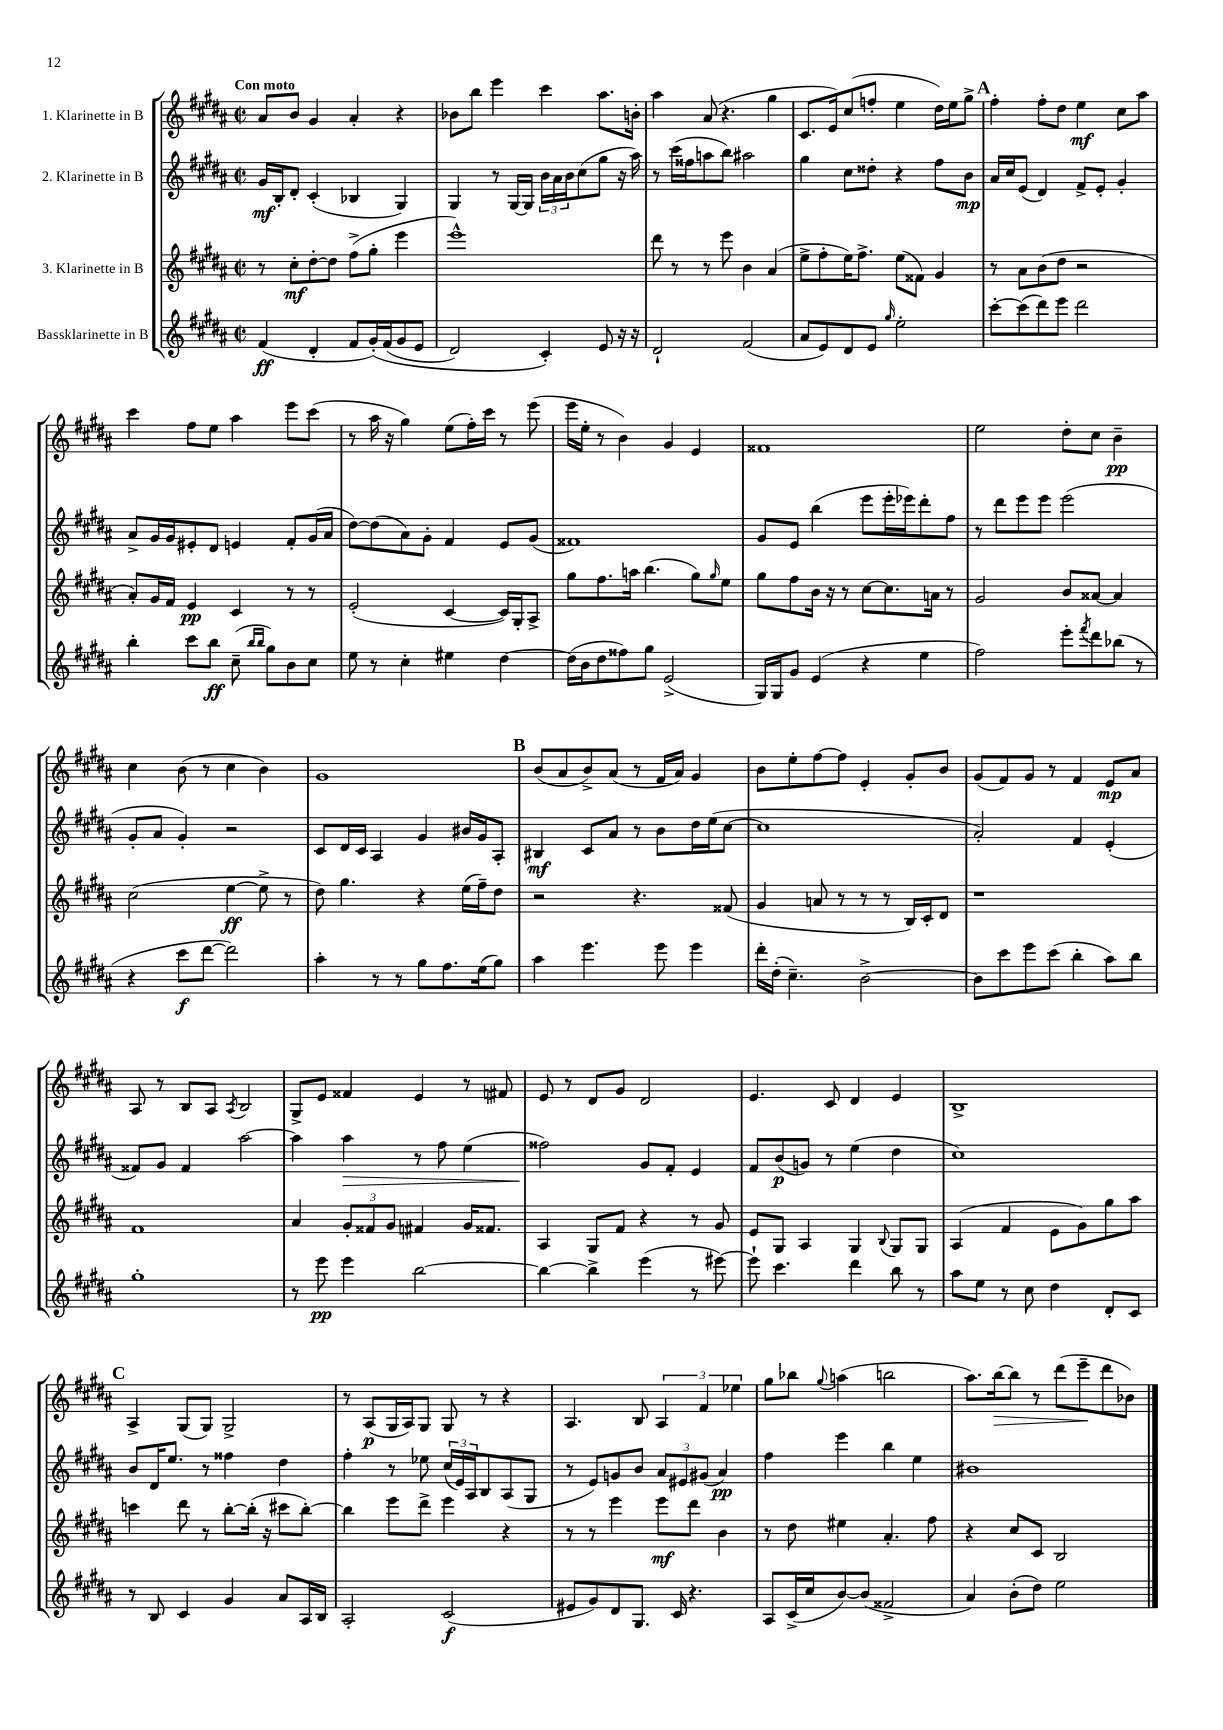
<<
\new StaffGroup <<
\new Staff = "s0" \with { instrumentName = "1. Klarinette in B" } {
    \clef treble \key b \major \defaultTimeSignature \time 2/2 \tempo "Con moto"
    ais'8 b'8 gis'4 ais'4-. r4 |
    bes'8 b''8 e'''4 cis'''4 ais''8. b'16-. |
    ais''4 ais'8( r4. gis''4 |
    cis'8. e'16) cis''8( f''8-. e''4 dis''16) e''16 gis''8-> |
    \mark \markup { \bold "A" } fis''4-. fis''8-. dis''8 e''4\mf cis''8 ais''8 |
    cis'''4 fis''8 e''8 ais''4 e'''8 cis'''8( |
    r8 ais''16 r16 gis''4) e''8( fis''16-.) cis'''16 r8 e'''8( |
    e'''16 e''16-. r8 b'4) gis'4 e'4 |
    fisis'1 |
    e''2 dis''8-. cis''8 b'4--\pp |
    cis''4 b'8( r8 cis''4 b'4) |
    gis'1 |
    \mark \markup { \bold "B" } b'8( ais'8 b'8->) ais'8( r8 fis'16 ais'16) gis'4 |
    b'8 e''8-. fis''8~ fis''8 e'4-. gis'8-. b'8 |
    gis'8( fis'8) gis'8 r8 fis'4 e'8\mp ais'8 |
    ais8 r8 b8 ais8 \acciaccatura { ais8 } b2 |
    gis8-> e'8 fisis'4 e'4 r8 fis'8 |
    e'8 r8 dis'8 gis'8 dis'2 |
    e'4. cis'8 dis'4 e'4 |
    b1-> |
    \mark \markup { \bold "C" } ais4-> gis8( gis8) gis2-> |
    r8 ais8\p( gis16 ais16) gis8 gis8 r8 r4 |
    ais4. b8 \tuplet 3/2 { ais4 fis'4 ees''4 } |
    gis''8 bes''8 \appoggiatura { gis''8 } a''4( b''2 |
    ais''8.) b''16~\> b''8 r8 dis'''8( e'''8--\! dis'''8 bes'8) \bar "|." |
}
\new Staff = "s1" \with { instrumentName = "2. Klarinette in B" } {
    \clef treble \key b \major \defaultTimeSignature \time 2/2
    gis'16\mf b16-. dis'8-. cis'4-.( bes4 gis4) |
    gis4 r8 gis16~ gis16 \tuplet 3/2 { b'16 ais'16 b'16 } cis''8( gis''8 r16 ais''16) |
    r8 cis'''16( fisis''16 a''8 b''8) ais''2 |
    gis''4 cis''8 disis''8-. r4 fis''8 b'8\mp |
    \mark \markup { \bold "A" } ais'16 cis''16 e'8( dis'4) fis'8-> e'8-. gis'4-. |
    ais'8-> gis'16 gis'16 eis'8-. dis'8 e'4 fis'8-. gis'16( ais'16 |
    dis''8~) dis''8( ais'8) gis'8-. fis'4 e'8 gis'8( |
    fisis'1) |
    gis'8 e'8 b''4( e'''8 e'''16-. ees'''16) dis'''8-. fis''8 |
    r8 dis'''8 e'''8 e'''8 e'''2( |
    gis'8-. ais'8 gis'4-.) r2 |
    cis'8 dis'16 cis'16 ais4 gis'4 bis'16 gis'16 ais8-. |
    \mark \markup { \bold "B" } bis4\mf cis'8 ais'8 r8 b'8 dis''16 e''16( cis''8~ |
    cis''1 |
    ais'2-.) fis'4 e'4-.( |
    fisis'8) gis'8 fisis'4 ais''2~ |
    ais''4 ais''4\> r8 fis''8 e''4( |
    fisis''2\!) gis'8 fis'8-. e'4 |
    fis'8 b'8\p( g'8) r8 e''4( dis''4 |
    cis''1) |
    \mark \markup { \bold "C" } b'8 dis'16 e''8. r8 fisis''4 dis''4 |
    fis''4-. r8 ees''8 \tuplet 3/2 { cis''16( e'16) ais16 } b8 ais8( gis8 |
    r8 e'8) g'8 b'8 \tuplet 3/2 { ais'8 eis'8 gis'8( } ais'4\pp) |
    fis''4 e'''4 b''4 e''4 |
    bis'1 \bar "|." |
}
\new Staff = "s2" \with { instrumentName = "3. Klarinette in B" } {
    \clef treble \key b \major \defaultTimeSignature \time 2/2
    r8 cis''8-.\mf dis''8~-. dis''8 fis''8->( gis''8-. e'''4 |
    e'''1-^) |
    dis'''8 r8 r8 e'''8 b'4 ais'4( |
    e''8-> fis''8-. e''16) fis''8.-> e''8( fisis'8) gis'4 |
    \mark \markup { \bold "A" } r8 ais'8 b'8( dis''8 r2 |
    ais'8-.) gis'16 fis'16 e'4\pp cis'4 r8 r8 |
    e'2-.( cis'4~ cis'16) gis16-. ais8-> |
    gis''8 fis''8. a''16 b''4.( gis''8) \grace { gis''16 } e''8 |
    gis''8 fis''8 b'16 r16 r8 cis''8~ cis''8. a'16 r8 |
    gis'2 b'8 aisis'8~ aisis'4 |
    cis''2( e''4~\ff e''8-> r8 |
    dis''8) gis''4. r4 e''16( fis''16--) dis''8 |
    \mark \markup { \bold "B" } r2 r4. fisis'8( |
    gis'4 a'8 r8 r8 r8 b16) cis'16-. dis'8 |
    r1 |
    fis'1 |
    ais'4 \tuplet 3/2 { gis'8-. fisis'8 gis'8 } fis'4 gis'16 fisis'8. |
    ais4 gis8 fis'8 r4 r8 gis'8 |
    e'8 gis8 ais4 gis4 \appoggiatura { b8 } gis8 gis8 |
    ais4( fis'4 e'8 gis'8) gis''8 ais''8 |
    \mark \markup { \bold "C" } c'''4 dis'''8 r8 b''8~-. b''16-.( r16 cis'''8 b''8~-.) |
    b''4 e'''8 dis'''8-> e'''4 r4 |
    r8 r8 e'''4 e'''8\mf dis'''8 b'4 |
    r8 dis''8 eis''4 ais'4.-. fis''8 |
    r4 cis''8 cis'8 b2 \bar "|." |
}
\new Staff = "s3" \with { instrumentName = "Bassklarinette in B" } {
    \clef treble \key b \major \defaultTimeSignature \time 2/2
    fis'4\ff( dis'4-. fis'8 gis'16-.)\( fis'16( gis'8 e'8 |
    dis'2) cis'4-.\) e'8 r16 r16 |
    dis'2-! fis'2( |
    ais'8 e'8) dis'8 e'8 \grace { gis''16 } e''2-. |
    \mark \markup { \bold "A" } cis'''8~-. cis'''8( dis'''8) e'''8 dis'''2 |
    b''4-. cis'''8 b''8\ff cis''8--( \grace { b''16 b''16 } gis''8) b'8 cis''8 |
    e''8 r8 cis''4-. eis''4 dis''4~ |
    dis''16( b'16 dis''8 fisis''8) gis''8 e'2->( |
    gis16) gis16 gis'8 e'4( r4 e''4 |
    fis''2) e'''8-. \acciaccatura { fis'''8 } dis'''8 bes''8( r8 |
    r4 cis'''8\f dis'''8~ dis'''2) |
    ais''4-. r8 r8 gis''8 fis''8. e''16( gis''8) |
    \mark \markup { \bold "B" } ais''4 e'''4. e'''8 e'''4 |
    dis'''16-. dis''16-.( cis''4.--) b'2~-> |
    b'8 cis'''8 e'''8 cis'''8( b''4-. ais''8) b''8 |
    gis''1-. |
    r8 e'''8\pp e'''4 b''2~ |
    b''4~ b''4-> e'''4( r8 eis'''8~) |
    eis'''8-! cis'''4. dis'''4 b''8 r8 |
    ais''8 e''8 r8 cis''8 dis''4 dis'8-. cis'8 |
    \mark \markup { \bold "C" } r8 b8 cis'4 gis'4 ais'8 ais16 b16 |
    ais2-. cis'2\f( |
    eis'8 gis'8) dis'8 gis8. cis'16 r4. |
    ais8 cis'16->( cis''16 b'8~) b'8( fisis'2-> |
    ais'4) b'8-.( dis''8) e''2 \bar "|." |
}
>>
>>
\layout { \context { \Score \remove "Bar_number_engraver" } }
